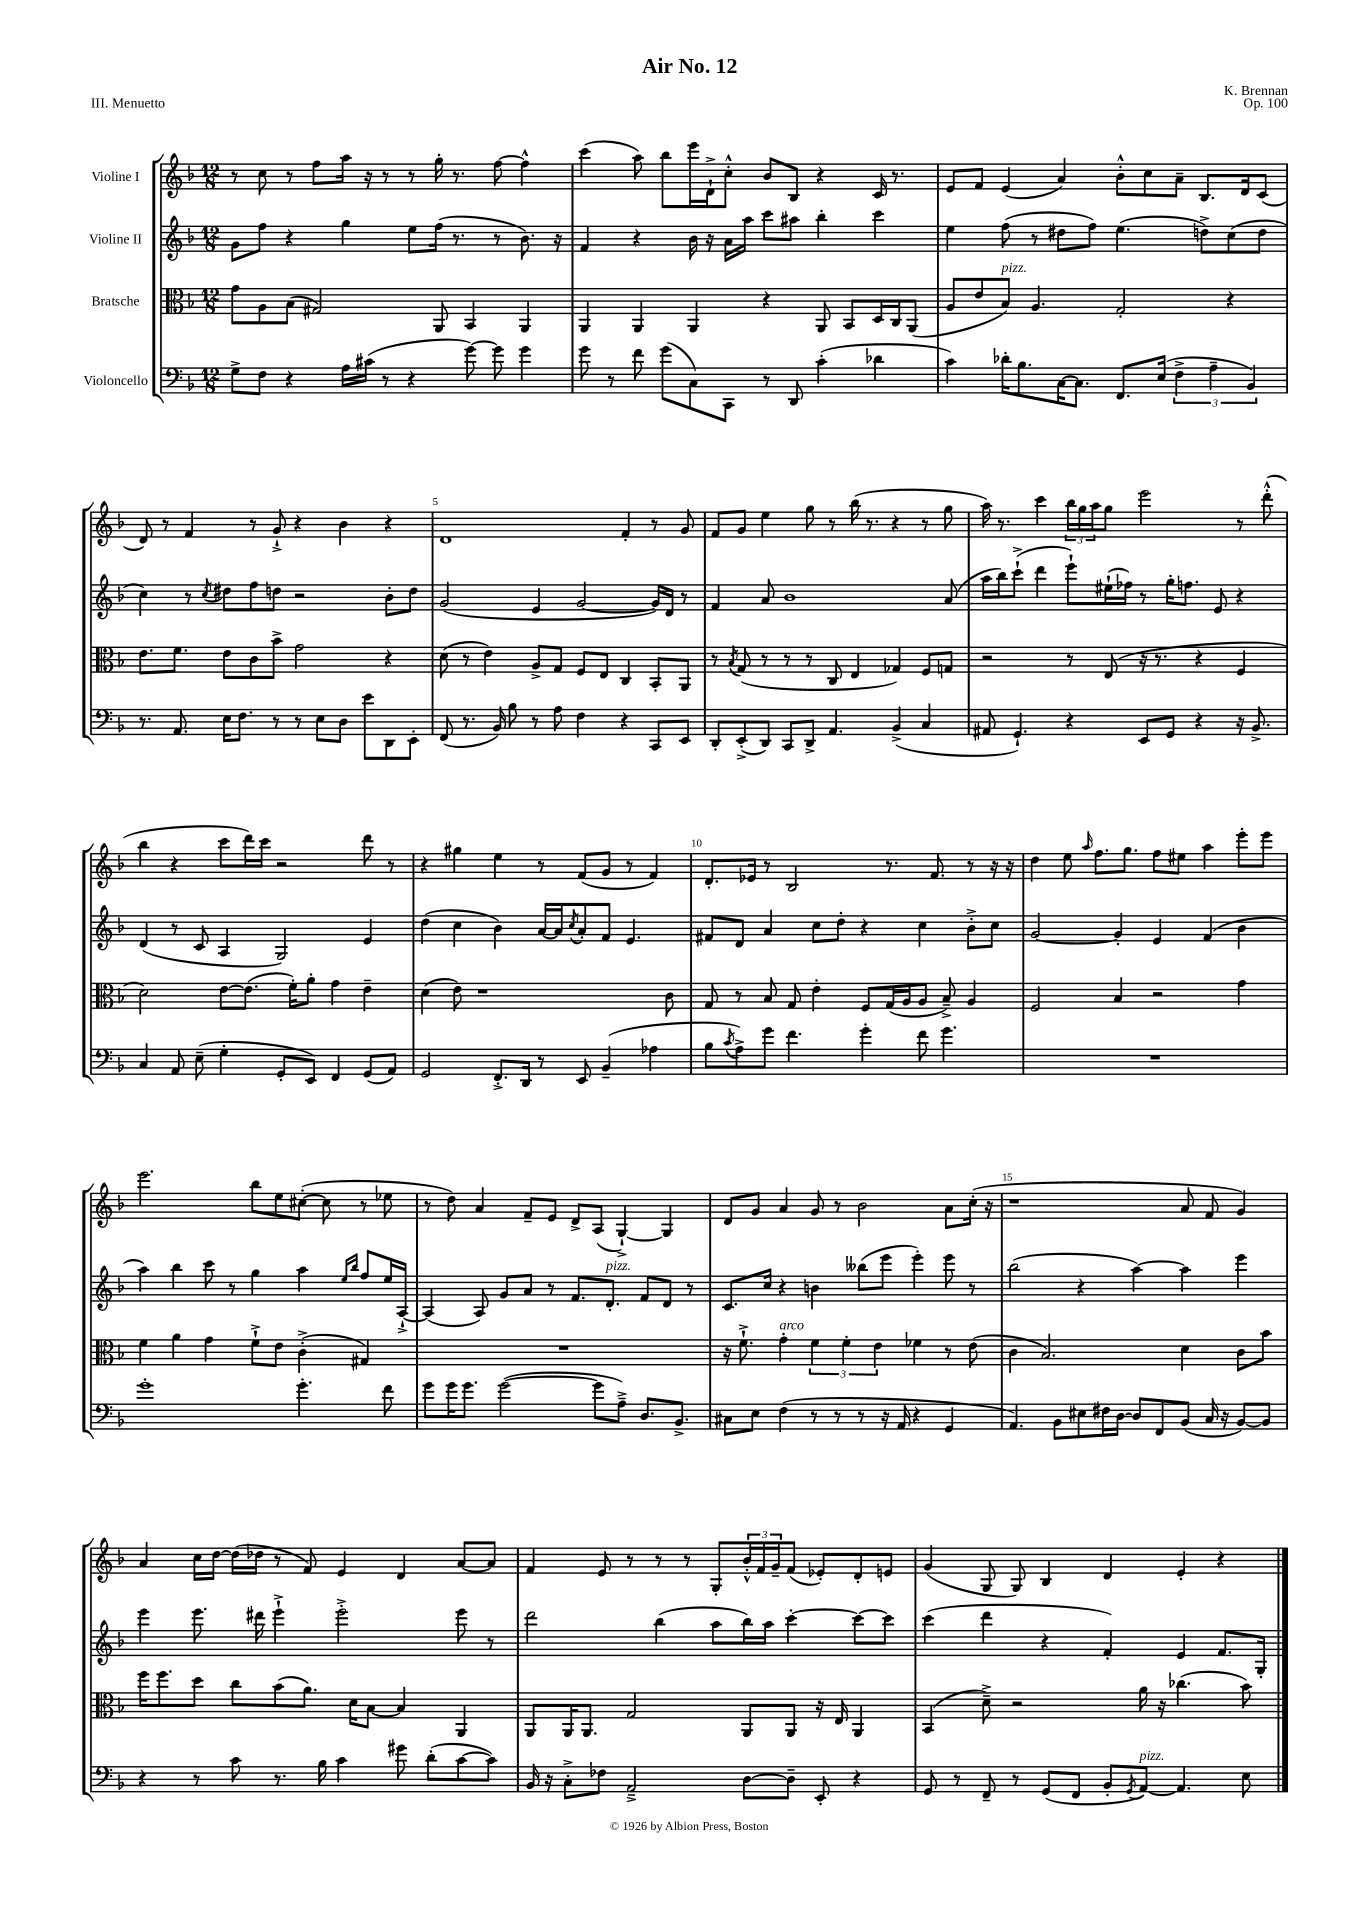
\header { title = "Air No. 12" composer = "K. Brennan" opus = "Op. 100" piece = "III. Menuetto" }
<<
\new StaffGroup <<
\new Staff = "s0" \with { instrumentName = "Violine I" } {
    \clef treble \key f \major \numericTimeSignature \time 12/8
    r8 c''8 r8 f''8 a''16 r16 r8 r8 g''16-. r8. f''8~ f''4-^ |
    c'''4( a''8) bes''8 e'''16 d'16-!-> c''8-.-^ bes'8 bes8 r4 c'16 r8. |
    e'8 f'8 e'4( a'4) bes'8-.-^ c''8 a'8-- bes8. d'16 c'8( |
    d'8) r8 f'4 r8 g'8-!-> r4 bes'4 r4 |
    d'1 f'4-. r8 g'8 |
    f'8 g'8 e''4 g''8 r8 bes''16( r8. r4 r8 g''8 |
    a''16) r8. c'''4 \tuplet 3/2 { bes''16 g''16 a''16 } g''8 e'''2 r8 d'''8-.-^( |
    bes''4 r4 c'''8 d'''16) c'''16 r2 d'''8 r8 |
    r4 gis''4 e''4 r8 f'8( g'8 r8 f'4) |
    d'8.-. ees'16 r8 bes2 r8. f'8. r8 r16 r16 |
    d''4 e''8 \grace { a''16 } f''8. g''8. f''8 eis''8 a''4 e'''8-. e'''8 |
    e'''2. bes''8 e''8 cis''8~-.( cis''8 r8 ees''8 |
    r8 d''8) a'4 f'8-- e'8 d'8-> a8( g4~-!->) g4 |
    d'8 g'8 a'4 g'8 r8 bes'2 a'8 c''16-.( r16 |
    r1 a'8 f'8 g'4) |
    a'4 c''16 d''16~ d''16( des''16 r8 f'8) e'4 d'4 a'8~ a'8 |
    f'4 e'8 r8 r8 r8 g8-. \tuplet 3/2 { bes'16-.-^ f'16 g'16-- } f'8( ees'8-.) d'8-. e'8 |
    g'4( g8 g8) bes4 d'4 e'4-. r4 \bar "|." |
}
\new Staff = "s1" \with { instrumentName = "Violine II" } {
    \clef treble \key f \major \numericTimeSignature \time 12/8
    g'8 f''8 r4 g''4 e''8 f''16( r8. r8 bes'8.) r16 |
    f'4 r4 bes'16 r16 a'16 a''16 c'''8 ais''8 bes''4-. c'''4 |
    e''4 f''8( r8 dis''8 f''8) e''4.( d''8->) c''8( d''8 |
    c''4) r8 \acciaccatura { c''8 } dis''8 f''8 d''8 r2 bes'8-. d''8 |
    g'2( e'4 g'2~ g'16) d'16 r8 |
    f'4 a'8 bes'1 a'8( |
    a''16 bes''16) c'''8-!->( d'''4 e'''8-!) eis''16-!( fes''16) r8 g''16-. f''8. e'8 r4 |
    d'4( r8 c'8 a4 g2) e'4 |
    d''4( c''4 bes'4) a'16~ a'16 \acciaccatura { c''8 } a'8-. f'8 e'4. |
    fis'8 d'8 a'4 c''8 d''8-. r4 c''4 bes'8-.-> c''8 |
    g'2~ g'4-. e'4 f'4( bes'4 |
    a''4) bes''4 c'''8 r8 g''4 a''4 \grace { e''16 bes''16 } f''8 e''16 a16~-!-> |
    a4( a8) g'8 a'8 r8 f'8. d'8.-.^\markup { \italic "pizz." } f'8 d'8 r8 |
    c'8. c''16 r4 b'4 beses''8( e'''8 e'''4-.) e'''8 r8 |
    bes''2( r4 a''4~) a''4 e'''4 |
    e'''4 e'''8. dis'''16 e'''4-!-> e'''2-.-> e'''8 r8 |
    d'''2 bes''4( a''8 bes''16) a''16 c'''4~-. c'''8~ c'''8 |
    c'''4( d'''4 r4 f'4-.) e'4 f'8. g16-. \bar "|." |
}
\new Staff = "s2" \with { instrumentName = "Bratsche" } {
    \clef alto \key f \major \numericTimeSignature \time 12/8
    g'8 a8 bes8( gis2) a,8 bes,4 a,4 |
    a,4 a,4 a,4 r4 a,8 bes,8 d16 c16 a,8( |
    a8 e'8 bes8^\markup { \italic "pizz." }) a4. g2-. r4 |
    e'8. f'8. e'8 c'8 bes'8-> g'2 r4 |
    d'8( r8 e'4) a8-> g8 f8 e8 c4 bes,8-. a,8 |
    r8 \acciaccatura { bes8 } g8( r8 r8 r8 c8 e4 ges4) f8 g8 |
    r2 r8 e8( r16 r8. r4 f4 |
    d'2) e'8~ e'8.( f'16-.) a'8-. g'4 e'4-- |
    d'4( e'8) r1 c'8 |
    g8 r8 bes8 g8 e'4-. f8 g16( a16 a8 bes8--->) a4 |
    f2 bes4 r2 g'4 |
    f'4 a'4 g'4 f'8-!-> e'8 c'4-.->( gis4) |
    R1. |
    r16 f'8.-!-> g'4-.^\markup { \italic "arco" } \tuplet 3/2 { f'4 f'4-. e'4 } fes'4 r8 e'8( |
    c'4 bes2.) d'4 c'8 bes'8 |
    f''16 f''8. d''8 c''8 bes'8( a'8.) d'16 bes8~ bes4 a,4 |
    a,8 a,16 a,8. g2 a,8 a,8 r16 e16 a,4 |
    bes,4( d'8--->) r2 a'16 r16 ces''4.( bes'8) \bar "|." |
}
\new Staff = "s3" \with { instrumentName = "Violoncello" } {
    \clef bass \key f \major \numericTimeSignature \time 12/8
    g8-> f8 r4 a16 cis'16( r8 r4 g'8~) g'8 g'4 |
    g'8 r8 f'8 g'8( c8) c,8 r8 d,8 c'4-.( des'4 |
    c'4) des'16-. bes8. c16~ c8. f,8. e16( \tuplet 3/2 { f4-> a4-- bes,4) } |
    r8. a,8. e16 f8. r8 r8 e8 d8 e'8 d,8 e,8-. |
    f,8( r8. bes,16) bes8 r8 a8 f4 r4 c,8 e,8 |
    d,8-. e,8-.->( d,8) c,8 d,8-> a,4. bes,4->( c4 |
    ais,8 g,4.-!) r4 e,8 g,8 r4 r16 bes,8.-> |
    c4 a,8 e8--( g4-. g,8-. e,8) f,4 g,8( a,8) |
    g,2 f,8.-.-> d,16 r8 e,8 bes,4--( aes4 |
    bes8 \acciaccatura { c'8 } a8->) g'8 f'4. g'4-. f'8 g'4. |
    R1. |
    g'1-. g'4.-. f'8 |
    g'8 g'16 g'8. g'2~( g'8 a8--->) d8. bes,8.-> |
    cis8 e8 f4( r8 r8 r8 r16 a,16 r4 g,4 |
    a,4.) bes,8 eis8 fis16 d16~ d8 f,8 bes,8( c16 r16 bes,8~) bes,8 |
    r4 r8 c'8 r8. bes16 c'4 gis'8 d'8-.( c'8~ c'8) |
    bes,16 r16 c8-.-> fes8 a,2---> d8~ d8-- e,8-. r4 |
    g,8 r8 f,8-- r8 g,8( f,8 bes,8-. \acciaccatura { g,8 } a,8~^\markup { \italic "pizz." }) a,4. e8 \bar "|." |
}
>>
>>
\layout { \context { \Score \override BarNumber.break-visibility = ##(#f #t #t) barNumberVisibility = #(every-nth-bar-number-visible 5) } }
